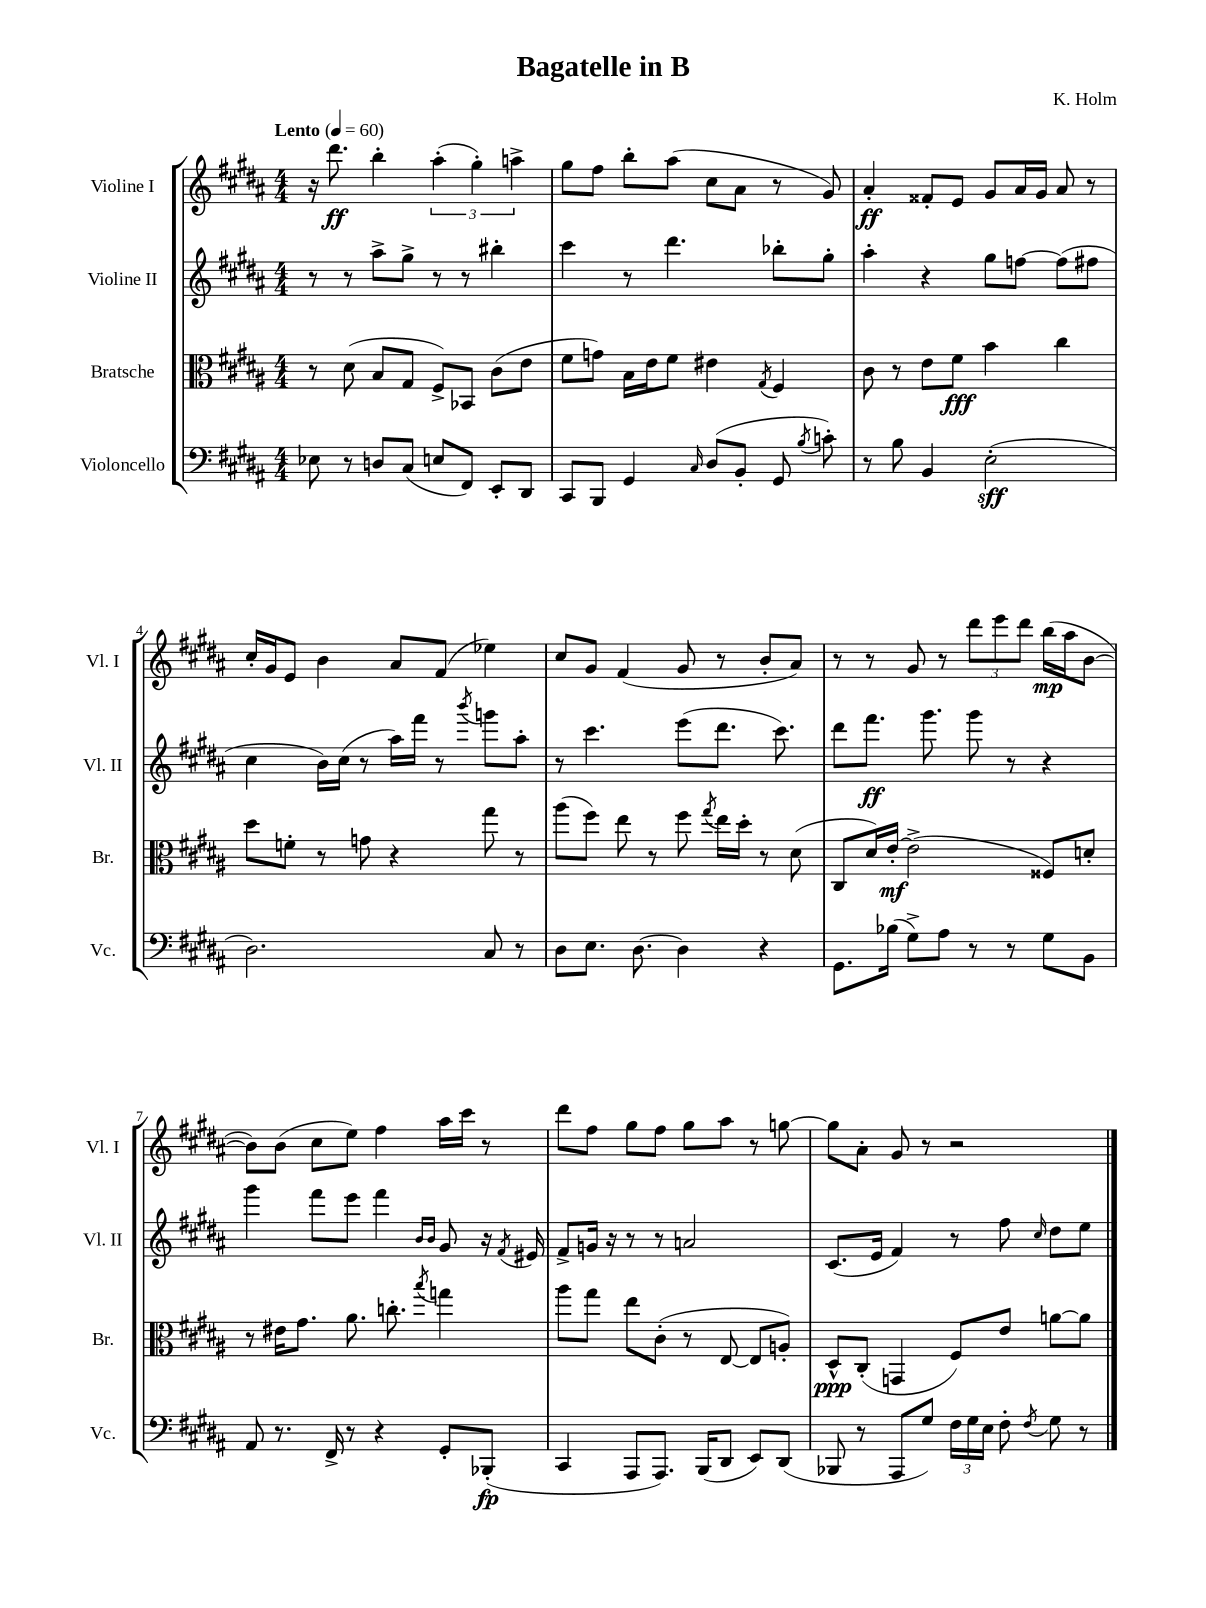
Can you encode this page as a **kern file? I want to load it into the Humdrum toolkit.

**kern	**kern	**kern	**kern
*staff4	*staff3	*staff2	*staff1
*clefF4	*clefC3	*clefG2	*clefG2
*k[f#c#g#d#a#]	*k[f#c#g#d#a#]	*k[f#c#g#d#a#]	*k[f#c#g#d#a#]
*M4/4	*M4/4	*M4/4	*M4/4
*MM60	*MM60	*MM60	*MM60
8E-\	8r	8r	16r
.	.	.	8.ddd#\
8r	(8d#\	8r	.
8D/L	8B/L	8aa#^\L	4bb'\
(8C#/J	8G#/J	8gg#^\J	.
8E/L	8F#^/L)	8r	(6aa#'\
8FF#/J)	8BB-/J	8r	.
.	.	.	6gg#'\)
8EE'/L	(8c#\L	4bb#'\	.
.	.	.	6aa^\
8DD#/J	8e\J	.	.
=	=	=	=
8CC#/L	8f#\L	4ccc#\	8gg#\L
8BBB/J	8g\J)	.	8ff#\J
4GG#/	16B\LL	8r	8bb'\L
.	16e\J	.	.
.	8f#\J	4.ddd#\	(8aa#\J
16qqC#/	.	.	.
(8D#/L	4e#\	.	8cc#\L
8BB'/J	.	.	8a#\J
.	8qG#/	.	.
8GG#/	4F#/	8bb-'\L	8r
8qB/	.	.	.
8c'\)	.	8gg#'\J	8g#/)
=	=	=	=
8r	8c#\	4aa#'\	4a#'/
8B\	8r	.	.
4BB/	8e\L	4r	8f##'/L
.	8f#\J	.	8e/J
(2E'\	4b\	8gg#\L	8g#/L
.	.	[8ff\J	16a#/L
.	.	.	16g#/JJ
.	4cc#\	(8ff\]L	8a#/
.	.	8ff#\J	8r
=	=	=	=
2.D#\)	8dd#\L	4cc#\	16cc#'/LL
.	.	.	16g#/J
.	8f'\J	.	8e/J
.	8r	16b\LL)	4b\
.	.	(16cc#\JJ	.
.	8g\	8r	.
.	4r	16aa#\LL)	8a#/L
.	.	16fff#\JJ	.
.	.	8r	(8f#/J
.	.	8qbbb/	.
8C#/	8gg#\	8ggg\L	4ee-\)
8r	8r	8aa#'\J	.
=	=	=	=
8D#\L	(8aa#\L	8r	8cc#/L
8.E\J	8ff#\J)	4.ccc#\	8g#/J
.	8ee\	.	(4f#/
[8.D#\	.	.	.
.	8r	.	.
4D#\]	8ff#\	(8eee\L	8g#/
.	8qgg#/	.	.
.	16ee\LL	8.ddd#\J	8r
.	16dd#'\JJ	.	.
4r	8r	.	8b'/L
.	.	8.ccc#\)	.
.	(8d#\	.	8a#/J)
=	=	=	=
8.GG#\L	8C#/L	8ddd#\L	8r
.	16d#/L)	8.fff#\J	8r
(16B-\Jk	[16e'/JJ	.	.
8G#^\L)	(2e^\]	.	8g#/
.	.	8.ggg#\	.
8A#\J	.	.	8r
8r	.	8ggg#\	12ddd#\L
.	.	.	12eee\
8r	.	8r	.
.	.	.	12ddd#\J
8G#\L	8F##/L)	4r	(16bb\LL
.	.	.	16aa#\J
8BB\J	8d'/J	.	[8b\J
=	=	=	=
8AA#/	8r	4ggg#\	8b\]L)
8.r	16e#\LK	.	(8b\J
.	8.g#\J	.	.
.	.	8fff#\L	8cc#\L
16FF#^/	.	.	.
8r	8.a#\	8eee\J	8ee\J)
4r	.	4fff#\	4ff#\
.	8.cc'\	.	.
.	.	16qqb/LL	.
.	8qbb/	16qqb/JJ	.
8GG#'/L	4gg\	8g#/	16aa#\LL
.	.	.	16ccc#\JJ
(8BBB-'/J	.	16r	8r
.	.	8qf#/	.
.	.	16e#/	.
=	=	=	=
4CC#/	8aa#\L	8f#^/L	8ddd#\L
.	8gg#\J	16g/Jk	8ff#\J
.	.	16r	.
8AAA#/L	8ee\L	8r	8gg#\L
8.AAA#/J)	(8c#'\J	8r	8ff#\J
.	8r	2a/	8gg#\L
(16BBB/LK	.	.	.
8DD#/J	[8E/	.	8aa#\J
8EE/L)	8E/]L	.	8r
(8DD#/J	8A'/J)	.	[8gg\
=	=	=	=
8BBB-/	8D#^^/L	(8.c#/L	8gg\]L
8r	(8C#'/J	.	8a#'\J
.	.	16e/Jk	.
8AAA#/L	4GG/	4f#/)	8g#/
8G#/J)	.	.	8r
24F#\LL	8F#/L)	8r	2r
24G#\	.	.	.
24E\JJ	.	.	.
8F#'\	8e/J	8ff#\	.
8qF#/	.	16qqcc#/	.
8G#\	[8a\L	8dd#\L	.
8r	8a\]J	8ee\J	.
==	==	==	==
*-	*-	*-	*-
